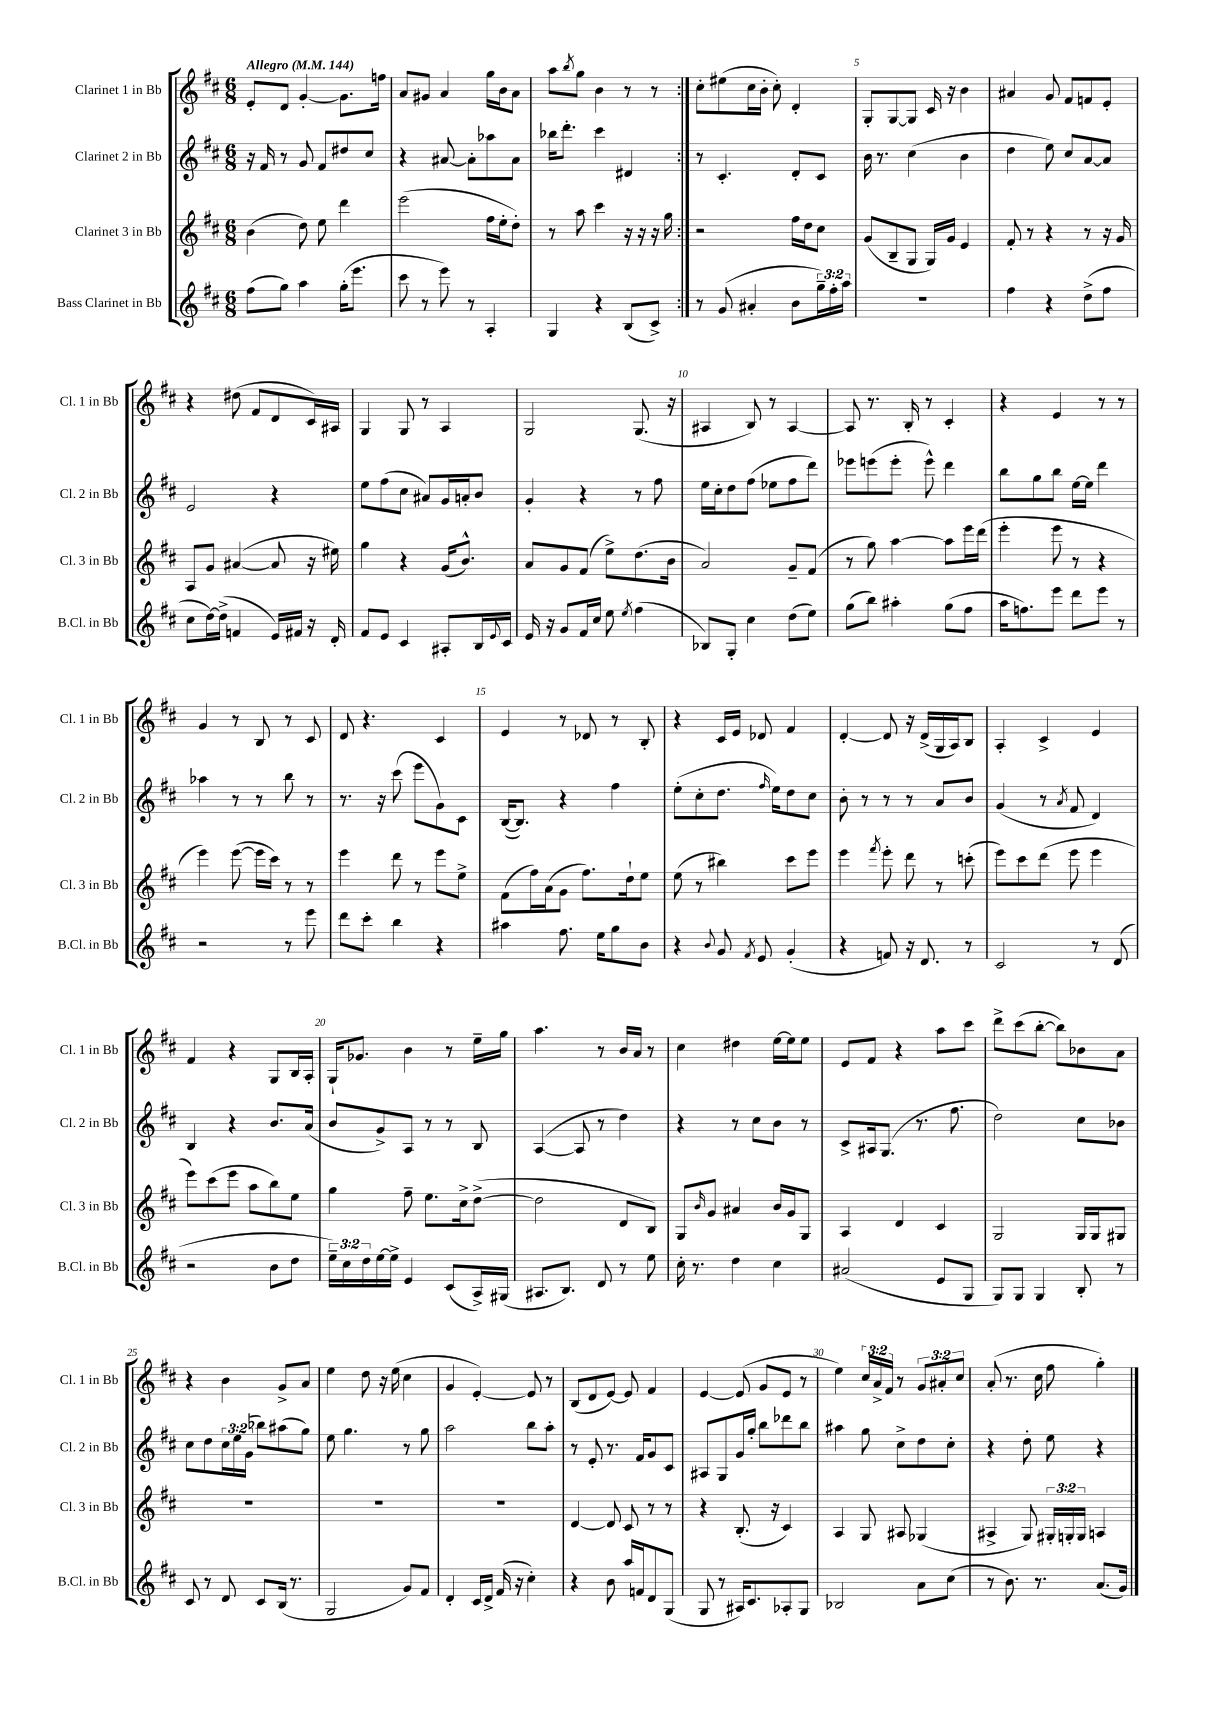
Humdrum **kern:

**kern	**kern	**kern	**kern
*staff4	*staff3	*staff2	*staff1
*clefG2	*clefG2	*clefG2	*clefG2
*k[f#c#]	*k[f#c#]	*k[f#c#]	*k[f#c#]
*M6/8	*M6/8	*M6/8	*M6/8
*MM144	*MM144	*MM144	*MM144
(8ff#	(4b	16r	8e'
.	.	16f#	.
8gg)	.	8r	8d
4aa	8dd)	8g	[4g'
.	8ee	8f#	.
(16gg'	4ddd	8dd#	8.g]
8.eee	.	.	.
.	.	8cc#	.
.	.	.	16ff
=	=	=	=
8ccc#	(2eee	4r	8a
8r	.	.	8g#
8eee)	.	[8a#	4a
8r	.	8a#']	.
4A'	16ff#	8aa-	16gg
.	16ee'	.	16b
.	8dd')	8a#	8a
=	=	=	=
4G	8r	16bb-	8aa
.	.	8.ddd'	.
.	.	.	8qbb
.	8aa	.	8gg
4r	4ccc#	4ccc#	4b
(8B	16r	4d#	8r
.	16r	.	.
8c#^)	16r	.	8r
.	16gg	.	.
=:|!	=:|!	=:|!	=:|!
8r	2r	8r	8cc#'
(8g	.	4.c#'	(8ee#
4a#'	.	.	16cc#
.	.	.	16b'
.	.	.	8cc#')
8b	16ff#	8d'	4d'
.	16dd	.	.
24gg~)	8cc#	8c#	.
24ff#'	.	.	.
24aa	.	.	.
=	=	=	=
2.r	(8g	16b	8G'
.	.	8.r	.
.	8B~	.	[8G
.	8G	(4cc#	8G]
.	16G)	.	16c#
.	16g	.	16r
.	4e	4b	4b
=	=	=	=
4ff#	8f#'	4dd	4a#
.	8r	.	.
4r	4r	8ee)	8g
.	.	8cc#	8f#
(8dd^	8r	[8a	8f
8ff#	16r	8a]	8e'
.	16g	.	.
=	=	=	=
8cc#	8A	2e	4r
[16dd)	8g	.	.
(16dd^]	.	.	.
4f	([4a#	.	(8dd#
.	.	.	8f#
16e)	8a#]	4r	8d
16f#	.	.	.
16r	16r	.	16c#)
16d'	16ee#)	.	16A#
=	=	=	=
8f#	4gg	8ee	4G
8e	.	(8ff#	.
4c#	4r	8cc#	8G
.	.	8a#)	8r
8A#'	(16g	16g	4A
.	8.b^^)	16a'	.
16B	.	8b	.
8qqe	.	.	.
16c#	.	.	.
=	=	=	=
16e	8a	4g'	2G
16r	.	.	.
8g	8g	.	.
16f#	(8f#	4r	.
16cc#	.	.	.
8ee	8ee^)	.	.
8qee	.	.	.
(4ff#	(8.dd	8r	(8.G
.	.	8ff#	.
.	16b	.	16r
=	=	=	=
8B-)	2a)	16ee	4A#
.	.	16cc#'	.
8G'	.	8dd	.
4cc#	.	(8ff#	8B)
.	.	8ee-	8r
(8dd	8g~	8ff#	[4A#
8ee)	(8f#	8ddd)	.
=	=	=	=
(8gg	8r	8eee-	8A#]
8bb)	8gg)	(8eee	8.r
4aa#'	[4aa	8eee'	.
.	.	.	16B'
.	.	8eee^^)	8r
(8gg	8aa]	4ddd	4c#'
8ff#	16eee	.	.
.	(16ddd	.	.
=	=	=	=
16aa	4eee'	8bb	4r
8.ff)	.	.	.
.	.	8gg	.
8eee	8eee	8bb	4e
8ddd	8r	[16ee	.
.	.	16ee]	.
8eee	4r	4ddd	8r
8r	.	.	8r
=	=	=	=
2r	4eee)	4aa-	4g
.	([8eee	8r	8r
.	16eee]	8r	8B
.	16ccc#)	.	.
8r	8r	8bb	8r
8eee	8r	8r	8c#
=	=	=	=
8ddd	4eee	8.r	8d
8ccc#'	.	.	4.r
.	.	16r	.
4bb	8ddd	(8ccc#	.
.	8r	8eee	.
4r	8eee	8g)	4c#
.	8ee^	8c#	.
=	=	=	=
4aa#	(8f#	([16B	4e
.	.	8.B])	.
.	16ff#)	.	.
.	(16a	.	.
8.ff#	8g	4r	8r
.	8.ff#)	.	8d-
16ee	.	.	.
8gg	.	4ff#	8r
.	16dd`	.	.
8b	8ee	.	8B'
=	=	=	=
4r	(8ee	(8ee'	4r
.	8r	8cc#'	.
8qqb	.	.	.
8g	4bb#)	8.dd	16c#
.	.	.	16e
8qf#	.	.	.
8e	.	.	8d-
.	.	16qqff#	.
.	.	16ee)	.
(4g'	8ccc#	8dd	4f#
.	8eee	8cc#	.
=	=	=	=
4r	4eee	8b'	[4d'
.	.	8r	.
.	8qfff#	.	.
8f)	8eee'	8r	8d]
16r	8ddd	8r	16r
8.d	.	.	(16d^
.	8r	8a	16G
.	.	.	16A)
8r	(8ccc'	8b	8B
=	=	=	=
2c#	8eee)	(4g	4A'
.	8ccc#	.	.
.	(8ddd	8r	4c#^
.	.	8qa	.
.	8eee	8f#	.
8r	4eee	4d)	4e
(8d	.	.	.
=	=	=	=
2r	8eee)	4B	4f#
.	(8ccc#	.	.
.	8eee	4r	4r
.	8aa	.	.
8b	8bb)	8.b	8G
8dd	8ee	.	16B
.	.	(16a	16A'
=	=	=	=
24ee~)	4gg	8b	16G`
24cc#	.	.	.
.	.	.	8.g-
24dd	.	.	.
[16ee	.	8g^)	.
16ee^]	.	.	.
4e	8ff#~	8A	4b
.	8.ee	8r	.
(8c#	.	8r	8r
.	16cc#^	.	.
16A^)	([8dd^	8B	16ee~
(16G#	.	.	16gg
=	=	=	=
8.A#	2dd]	([4A	4.aa
8.B)	.	.	.
.	.	8A]	.
8d	.	8r	8r
8r	8d	4dd)	16b
.	.	.	16a
8ee	8B)	.	8r
=	=	=	=
16cc#'	8G	4r	4cc#
8.r	.	.	.
.	16qqb	.	.
.	8g	.	.
4dd	4a#	8r	4dd#
.	.	8cc#	.
4cc#	16b	8b	[16ee
.	16g	.	16ee]
.	8G	8r	8ee
=	=	=	=
(2a#	4A	8c#^	8e
.	.	16A#	8f#
.	.	(8.G	.
.	4d	.	4r
.	.	8.r	.
8e	4c#	.	8aa
.	.	8.ff#	.
8G	.	.	8ccc#
=	=	=	=
8G)	2G	2dd)	8ddd^
8G	.	.	(8ccc#
4G	.	.	[8bb'
.	.	.	8bb])
8B'	16G	8cc#	8b-
.	16G	.	.
8r	8G#	8b-	8a
=	=	=	=
8c#	2.r	8cc#	4r
8r	.	8dd	.
8d	.	24cc#	4b
.	.	24ee	.
.	.	(24g	.
8c#	.	8bb-)	.
(16B	.	(8aa#	8g^
8.r	.	.	.
.	.	8gg)	8a
=	=	=	=
2G	2.r	8ee	4ee
.	.	4.gg	.
.	.	.	8dd
.	.	.	16r
.	.	.	(16ee
8g)	.	8r	4cc#
8f#	.	8gg	.
=	=	=	=
4d'	2.r	2aa	4g
16c#	.	.	[4e')
16d^	.	.	.
(16f#	.	.	.
16r	.	.	.
4cc#')	.	8bb	8e]
.	.	8aa'	8r
=	=	=	=
4r	[4d	8r	(8B
.	.	8e'	8d
8b	8d]	8.r	[8e)
16aa	8c#	.	8e]
16f	.	16f#	.
8d	8r	8g	4f#
(8G	8r	8c#	.
=	=	=	=
8G	4r	8A#	[4e
8r	.	8G	.
16A#)	(8.B'	16g	(8e]
8.c#	.	16gg'	.
.	.	8bb	8g
.	16r	.	.
8A-'	4c#)	8ddd-	8e
8G	.	8bb	8r
=	=	=	=
2B-	4A	4aa#	4ee)
.	8G	8gg	24cc#
.	.	.	24a^
.	.	.	24f#
.	8A#	8cc#^	8r
8a	(4G-	8dd	12g
.	.	.	12a#'
(8cc#	.	8cc#'	.
.	.	.	12cc#
=	=	=	=
8r	4A#^	4r	(8a'
8.b)	.	.	8.r
.	8G)	8dd'	.
8.r	.	.	16cc#
.	24G#'	8ee	8ff#
.	24G'	.	.
.	24G	.	.
(8.a	4A	4r	4gg')
16g)	.	.	.
==	==	==	==
*-	*-	*-	*-
